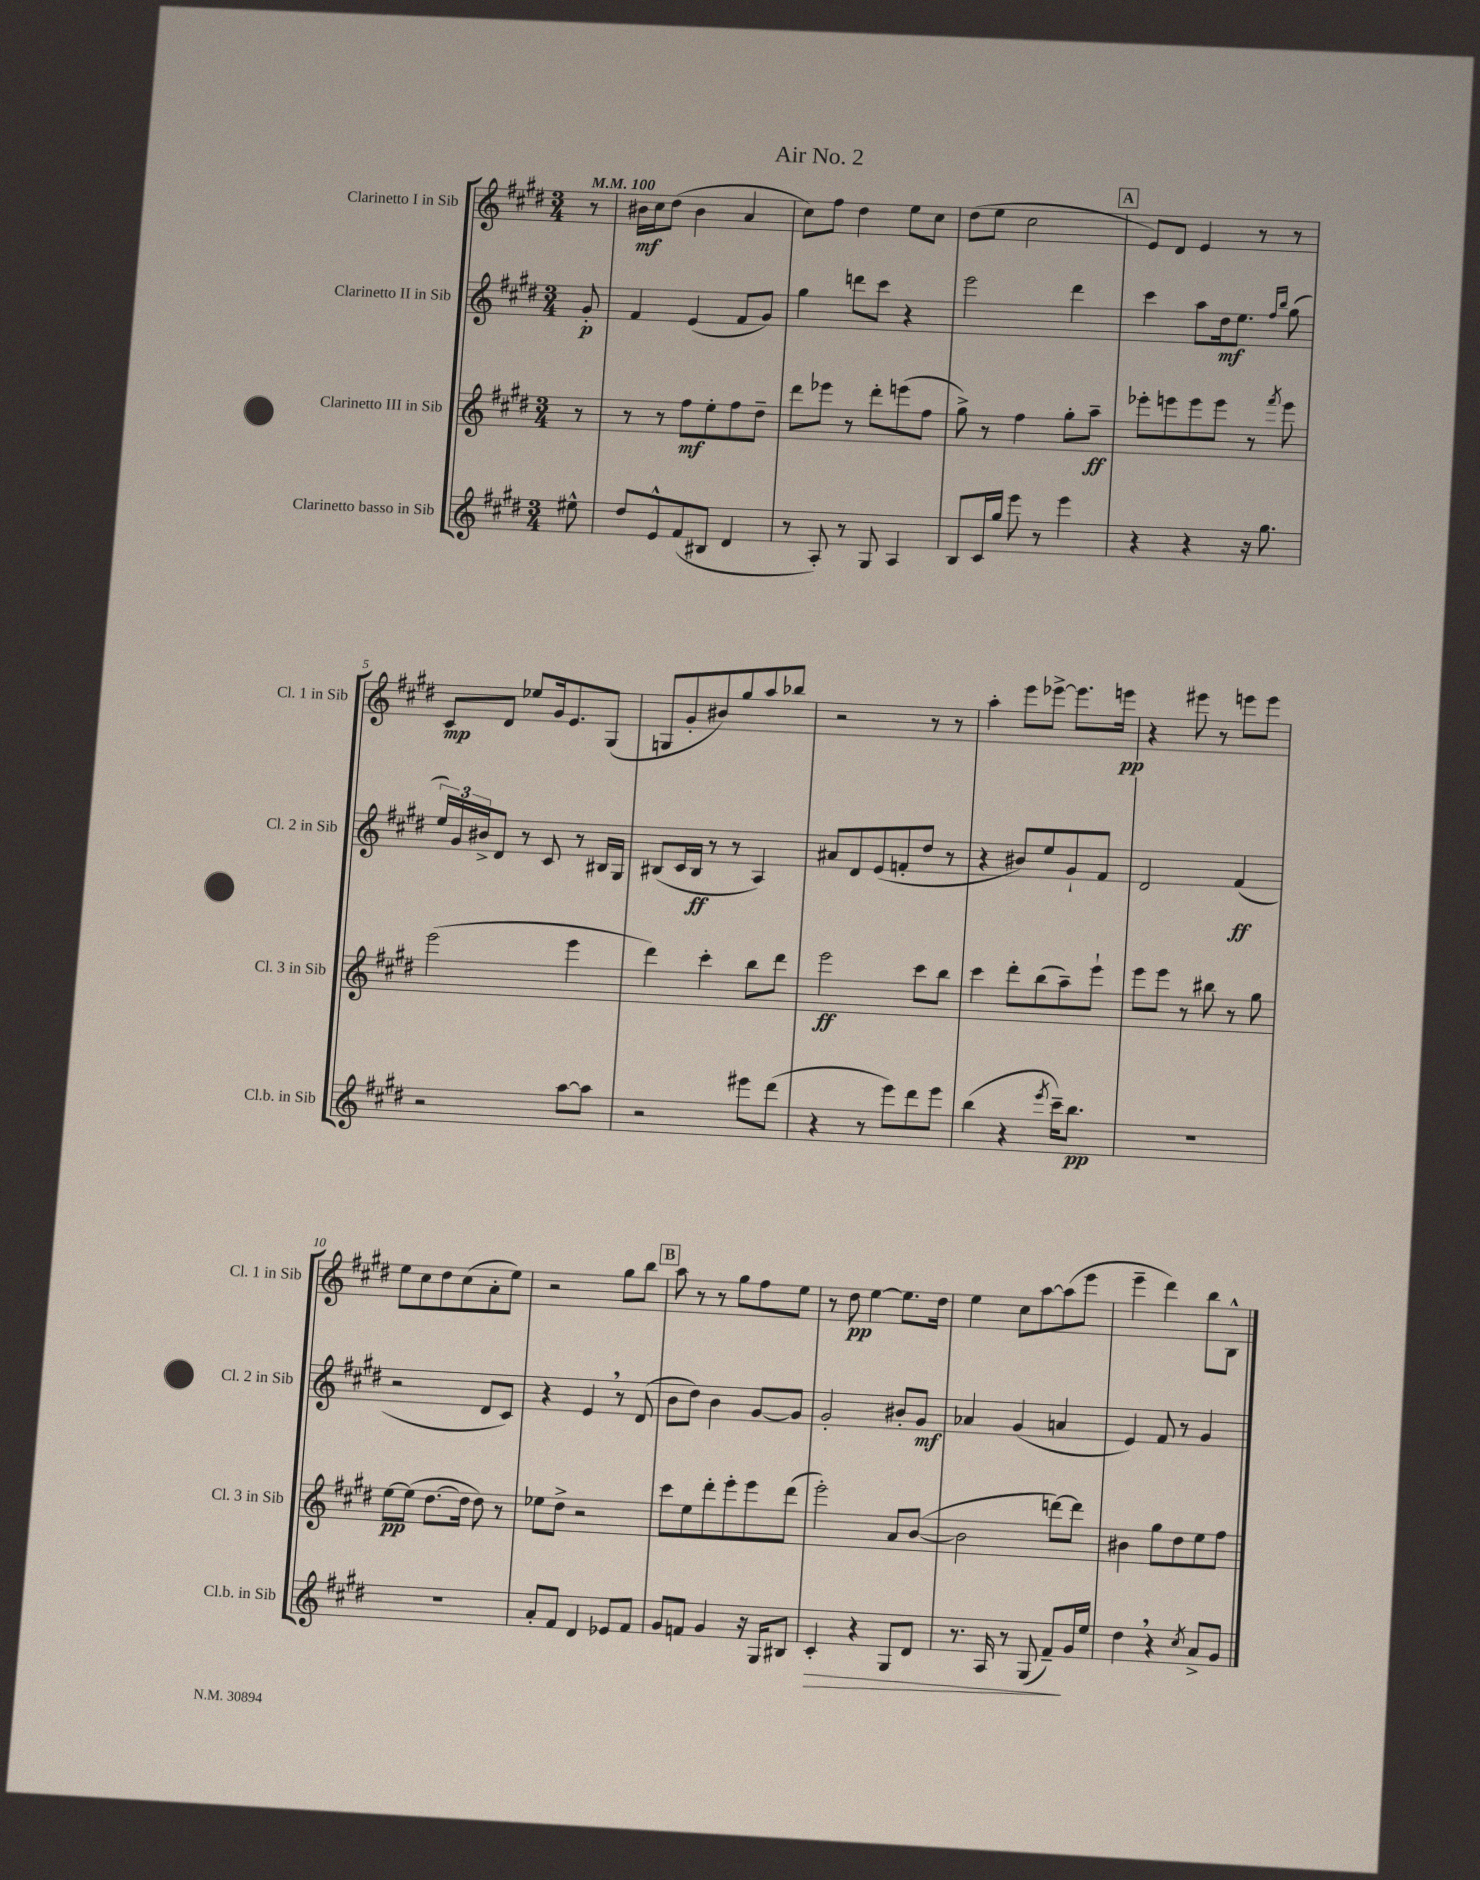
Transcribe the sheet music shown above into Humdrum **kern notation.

**kern	**dynam	**kern	**dynam	**kern	**dynam	**kern	**dynam
*part4	*part4	*part3	*part3	*part2	*part2	*part1	*part1
*staff4	*staff4	*staff3	*staff3	*staff2	*staff2	*staff1	*staff1
*I"Clarinetto basso in Sib	*	*I"Clarinetto III in Sib	*	*I"Clarinetto II in Sib	*	*I"Clarinetto I in Sib	*
*I'Cl.b. in Sib	*	*I'Cl. 3 in Sib	*	*I'Cl. 2 in Sib	*	*I'Cl. 1 in Sib	*
*clefG2	*	*clefG2	*	*clefG2	*	*clefG2	*
*k[f#c#g#d#]	*	*k[f#c#g#d#]	*	*k[f#c#g#d#]	*	*k[f#c#g#d#]	*
*M3/4	*	*M3/4	*	*M3/4	*	*M3/4	*
*MM100	*	*MM100	*	*MM100	*	*MM100	*
=	=	=	=	=	=	=	=
8ee#X^^\	.	8r	.	8g#'/	p	8r	.
=1	=1	=1	=1	=1	=1	=1	=1
8dd#/L	.	8r	.	4f#/	.	16b#X\LL	mf
.	.	.	.	.	.	16cc#\J	.
8e^^/	.	8r	.	.	.	(8dd#\J	.
(8f#/	.	8ff#\L	mf	(4e/	.	4b#\	.
8B#X/J	.	8ee'\	.	.	.	.	.
4d#/	.	8ff#\	.	8f#/L	.	4a/	.
.	.	8dd#~\J	.	8g#/J)	.	.	.
=2	=2	=2	=2	=2	=2	=2	=2
8r	.	8ddd#\L	.	4gg#\	.	8cc#\L)	.
8A'/)	.	8eee-X\J	.	.	.	8ff#\J	.
8r	.	8r	.	8dddn\L	.	4dd#\	.
8G#/	.	8ddd#'\L	.	8ccc#\J	.	.	.
4A/	.	(8eeen\	.	4r	.	8ee\L	.
.	.	8ff#\J	.	.	.	8cc#\J	.
=3	=3	=3	=3	=3	=3	=3	=3
8B/L	.	8gg#^\)	.	2eee\	.	(8dd#\L	.
16c#/L	.	8r	.	.	.	8ee\J	.
16gg#/JJ	.	.	.	.	.	.	.
8eee\	.	4ff#\	.	.	.	2cc#\	.
8r	.	.	.	.	.	.	.
4eee\	.	8gg#'\L	.	4ddd#\	.	.	.
.	.	8aa~\J	ff	.	.	.	.
!!LO:REH:place=s1:t=A
=4	=4	=4	=4	=4	=4	=4	=4
4r	.	8eee-X'\L	.	4ccc#\	.	8e/L)	.
.	.	8eeen\	.	.	.	8d#/J	.
4r	.	8eee\	.	8aa\L	.	4e/	.
.	.	8eee\J	.	16dd#\k	mf	.	.
.	.	.	.	8.ee\J	.	.	.
16r	.	8r	.	.	.	8r	.
8.gg#\	.	.	.	.	.	.	.
.	.	.	.	16qqff#/LL	.	.	.
.	.	8qfff#/	.	16qqbb/JJ	.	.	.
.	.	8eee\	.	(8gg#\	.	8r	.
!!LO:LB:g=z
=5	=5	=5	=5	=5	=5	=5	=5
2r	.	(2eee\	.	24ee/LL)	.	8c#/L	mp
.	.	.	.	24g#/	.	.	.
.	.	.	.	24b#X^/J	.	.	.
.	.	.	.	8d#/J	.	8d#/J	.
.	.	.	.	8r	.	8ee-X/L	.
.	.	.	.	8c#/	.	16g#/k	.
.	.	.	.	.	.	8.e/	.
[8aa\L	.	4eee\	.	8r	.	.	.
8aa\J]	.	.	.	16B#X/LL	.	(8G#/J	.
.	.	.	.	16G#/JJ	.	.	.
=6	=6	=6	=6	=6	=6	=6	=6
2r	.	4ddd#\)	.	(8B#X/L	.	8Gn/L	.
.	.	.	.	16c#/L	.	8g#'/	.
.	.	.	.	16B#/JJ	ff	.	.
.	.	4ccc#'\	.	8r	.	8b#X/)	.
.	.	.	.	8r	.	8gg#/	.
8eee#X\L	.	8bb\L	.	4A/)	.	8aa/	.
(8ddd#\J	.	8ddd#\J	.	.	.	8bb-X/J	.
=7	=7	=7	=7	=7	=7	=7	=7
4r	.	2eee\	ff	8a#X/L	.	2r	.
.	.	.	.	8d#/	.	.	.
8r	.	.	.	(8e/	.	.	.
8eee\L)	.	.	.	8fn'/	.	.	.
8ddd#\	.	8ccc#\L	.	8dd#/J	.	8r	.
8eee\J	.	8bb\J	.	8r	.	8r	.
=8	=8	=8	=8	=8	=8	=8	=8
(4bb\	.	4ccc#\	.	4r	.	4aa'\	.
4r	.	8ddd#'\L	.	8b#X/L)	.	8eee\L	.
.	.	(8bb\	.	8ee/	.	[8eee-X^\J	.
8qeee/	.	.	.	.	.	.	.
16ccc#~\KL)	.	8aa~\)	.	8g#`/	.	8.eee-\L]	.
8.bb\J	pp	.	.	.	.	.	.
.	.	8eee`\J	.	8f#/J	.	.	.
.	.	.	.	.	.	16eeen\Jk	pp
=9	=9	=9	=9	=9	=9	=9	=9
2.r	.	8eee\L	.	2d#/	.	4r	.
.	.	8eee\J	.	.	.	.	.
.	.	8r	.	.	.	8eee#X\	.
.	.	8bb#X\	.	.	.	8r	.
.	.	8r	.	(4f#/	ff	8eeen\L	.
.	.	8gg#\	.	.	.	8eee\J	.
!!LO:LB:g=z
=10	=10	=10	=10	=10	=10	=10	=10
2.r	.	[8ee\L	pp	2r	.	8ee\L	.
.	.	(8ee\J]	.	.	.	8cc#\	.
.	.	[8.dd#\L	.	.	.	8dd#\	.
.	.	.	.	.	.	(8cc#\	.
.	.	16dd#\Jk]	.	.	.	.	.
.	.	8dd#\)	.	8d#/L	.	8a'\	.
.	.	8r	.	8c#/J)	.	8ee\J)	.
=11	=11	=11	=11	=11	=11	=11	=11
8a'/L	.	8ee-X\L	.	4r	.	2r	.
8f#/J	.	8dd#^\J	.	.	.	.	.
4d#/	.	2r	.	4e,/	.	.	.
8e-X/L	.	.	.	8r	.	8gg#\L	.
8f#/J	.	.	.	(8d#/	.	8bb\J	.
!!LO:REH:place=s1:t=B
=12	=12	=12	=12	=12	=12	=12	=12
8g#/L	.	8ccc#\L	.	8b\L	.	8aa\	.
8fn/J	.	8ee\	.	8dd#\J)	.	8r	.
4g#/	.	8ddd#'\	.	4b\	.	8r	.
.	.	8eee'\	.	.	.	8gg#\L	.
16r	.	8eee\	.	[8g#/L	.	8ff#\	.
16G#/KL	.	.	.	.	.	.	.
8B#X/J	.	(8ddd#\J	.	8g#/J]	.	8ee\J	.
=13	=13	=13	=13	=13	=13	=13	=13
!	!LO:HP:b	!	!	!	!	!	!
4c#'/	>	2eee'\)	.	2g#'/	.	8r	.
.	.	.	.	.	.	8dd#\	pp
4r	.	.	.	.	.	[4ee\	.
8G#/L	.	8a/L	.	8b#X'/L	.	8.ee\L]	.
8d#/J	.	([8b/J	.	8g#/J	mf	.	.
.	.	.	.	.	.	16dd#\Jk	.
=14	=14	=14	=14	=14	=14	=14	=14
8.r	.	2b\]	.	4a-X/	.	4ee\	.
16A/	.	.	.	.	.	.	.
8r	.	.	.	(4g#/	.	8cc#\L	.
(8G#/	.	.	.	.	.	[8aa\	.
8f#~/L)	.	[8dddn\L)	.	4an/	.	(8aa\]	.
16g#/L	]	8ddd\J]	.	.	.	8eee\J	.
16ee/JJ	.	.	.	.	.	.	.
=15	=15	=15	=15	=15	=15	=15	=15
4dd#,\	.	4b#X\	.	4e/)	.	4eee~\	.
4r	.	8gg#\L	.	8f#/	.	4ddd#\)	.
.	.	8dd#\	.	8r	.	.	.
8qcc#/	.	.	.	.	.	.	.
8a^/L	.	8ee\	.	4g#/	.	8bb\L	.
8g#/J	.	8ff#\J	.	.	.	8B^^\J	.
==	==	==	==	==	==	==	==
*-	*-	*-	*-	*-	*-	*-	*-
